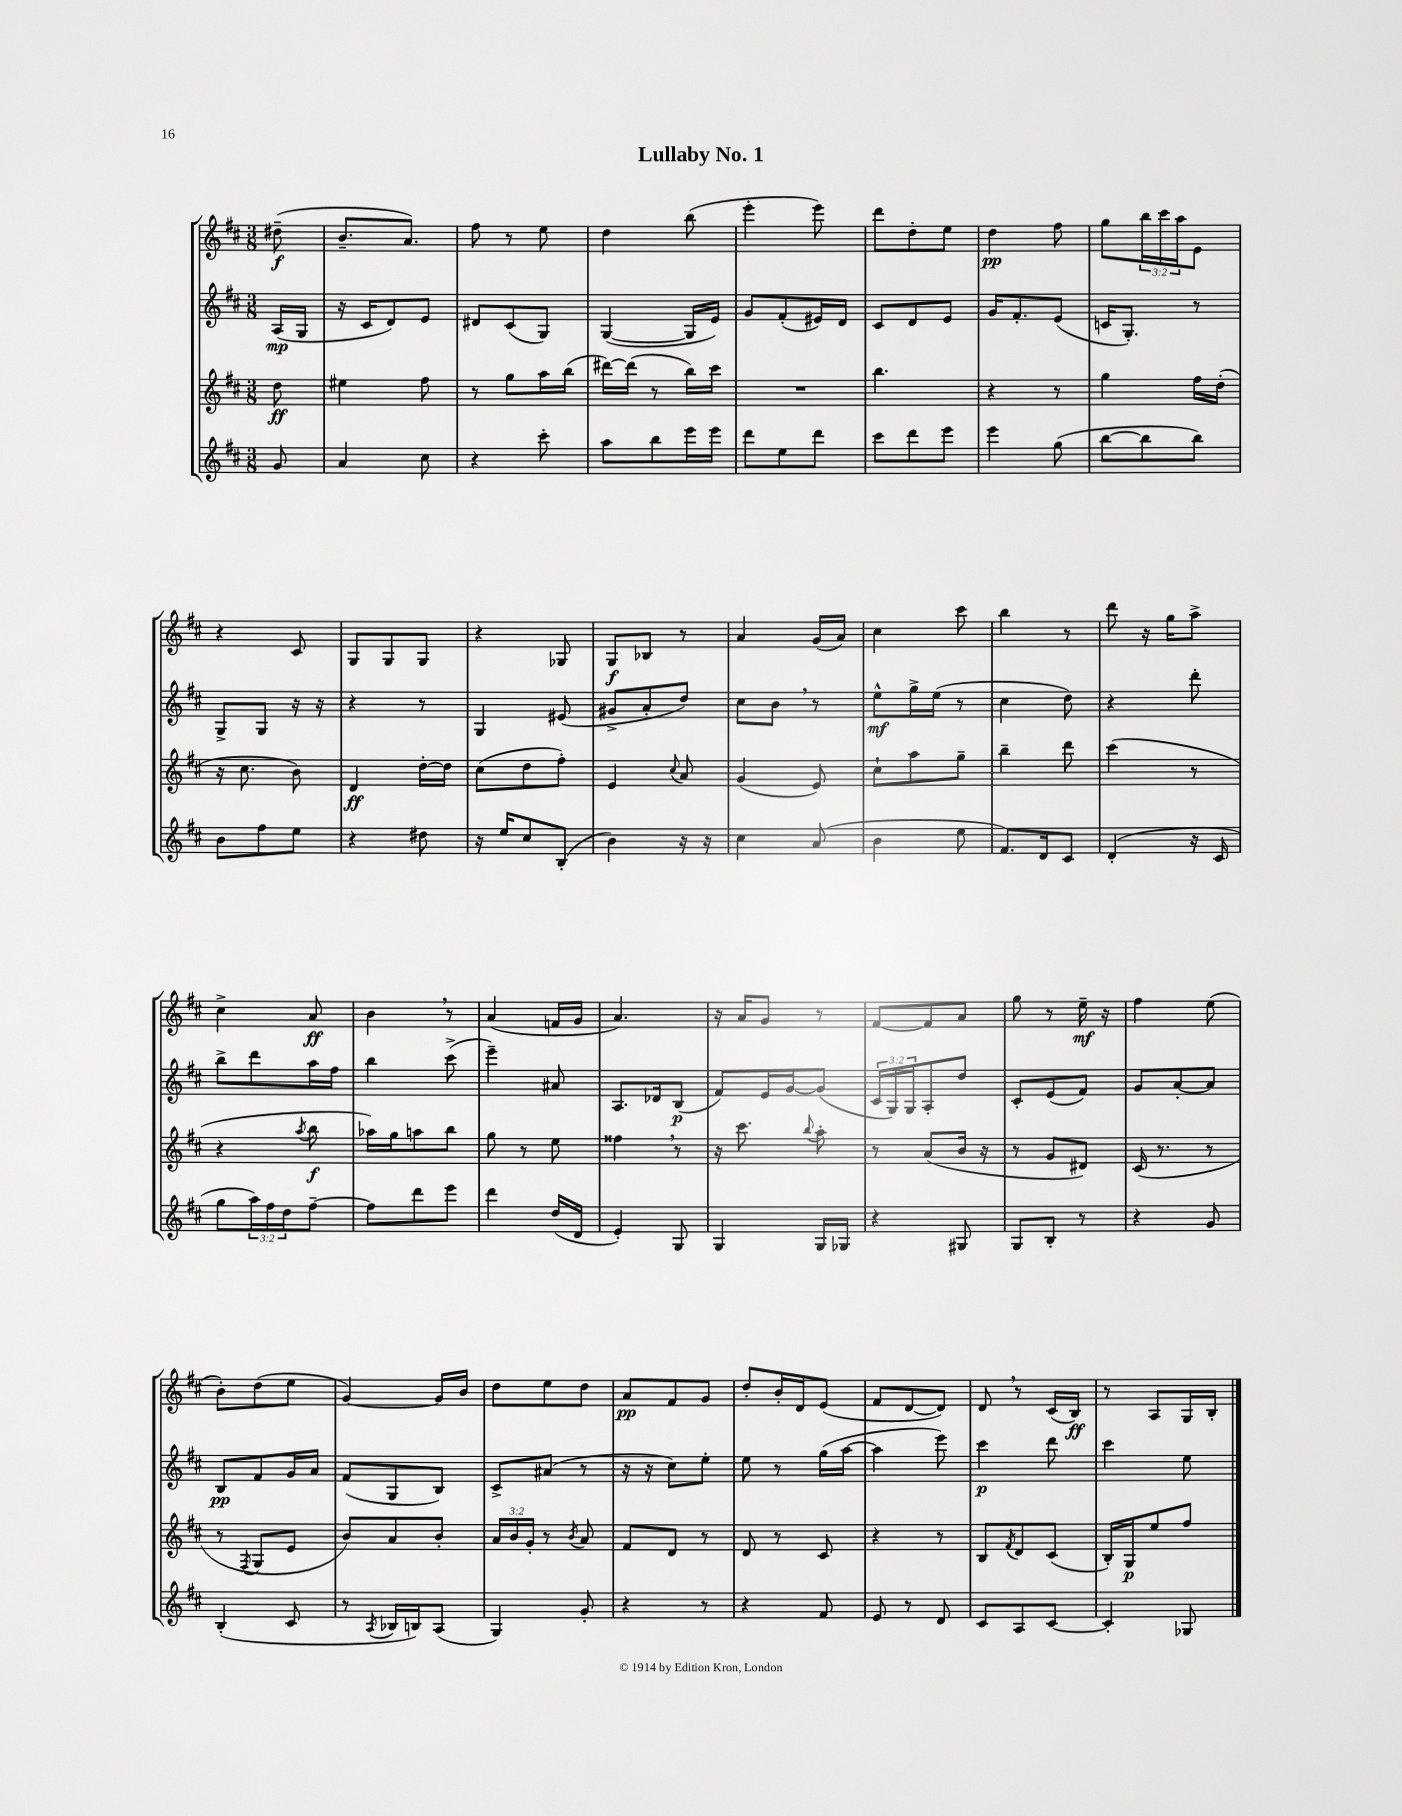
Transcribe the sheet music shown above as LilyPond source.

\header { title = "Lullaby No. 1" }
<<
\new StaffGroup <<
\new Staff = "s0" {
    \clef treble \key d \major \numericTimeSignature \time 3/8 \override Staff.TupletNumber.text = #tuplet-number::calc-fraction-text \partial 8
    dis''8--\f( |
    b'8.-- a'8.) |
    fis''8 r8 e''8 |
    d''4 b''8( |
    e'''4-. e'''8) |
    d'''8 d''8-. e''8 |
    d''4\pp fis''8 |
    g''8 \tuplet 3/2 { b''16 cis'''16 a''16 } e'8 |
    r4 cis'8 |
    g8 g8 g8 |
    r4 ges8 |
    g8\f bes8 r8 |
    a'4 g'16( a'16) |
    cis''4 cis'''8 |
    b''4 r8 |
    d'''8 r16 g''16 a''8-> |
    cis''4-> a'8\ff |
    b'4 \breathe r8 |
    a'4( f'16 g'16 |
    a'4.) |
    r16 a'16 g'8 r8 |
    fis'8~ fis'8 a'8 |
    g''8 r8 e''16--\mf r16 |
    fis''4 e''8( |
    b'8-.) d''8( e''8 |
    g'4~) g'16 b'16 |
    d''8 e''8 d''8 |
    a'8\pp fis'8 g'8 |
    d''8-. b'16-. d'16 e'8( |
    fis'8 d'8~ d'8) |
    d'8 \breathe r8 cis'16( b16\ff) |
    r8 a8 g16 b16-. \bar "|." |
}
\new Staff = "s1" {
    \clef treble \key d \major \numericTimeSignature \time 3/8 \override Staff.TupletNumber.text = #tuplet-number::calc-fraction-text \partial 8
    a16\mp( g16 |
    r16 cis'16 d'8) e'8 |
    dis'8 cis'8( g8) |
    g4~( g16 e'16) |
    g'8 fis'8-.( eis'16) d'16 |
    cis'8 d'8 e'8 |
    g'16 fis'8.-. e'8( |
    c'16 g8.-.) r8 |
    g8-> g8 r16 r16 |
    r4 r8 |
    g4 eis'8( |
    gis'8-> a'8-. d''8) |
    cis''8 b'8 \breathe r8 |
    e''8-^\mf g''16-> e''16( r8 |
    cis''4 d''8) |
    r4 d'''8-. |
    b''8-> d'''8 a''16 fis''16 |
    b''4 cis'''8->( |
    e'''4--) ais'8 |
    a8. des'16 b8\p( |
    fis'8) e'16 g'16~ g'8( |
    \tuplet 3/2 { cis'16 g16) g16 } a8-. d''8 |
    cis'8-. e'8( fis'8) |
    g'8 a'8~-. a'8 |
    b8\pp fis'8 g'16 a'16 |
    fis'8( g8 b8) |
    cis'8-> ais'8( r8 |
    r16 r16 cis''8) e''8-. |
    e''8 r8 g''16( a''16~ |
    a''4 e'''8) |
    cis'''4\p d'''8 |
    cis'''4 e''8 \bar "|." |
}
\new Staff = "s2" {
    \clef treble \key d \major \numericTimeSignature \time 3/8 \override Staff.TupletNumber.text = #tuplet-number::calc-fraction-text \partial 8
    d''8\ff |
    eis''4 fis''8 |
    r8 g''8 a''16 b''16( |
    dis'''16~) dis'''16( r8 b''16) cis'''16 |
    R4. |
    b''4. |
    r4 r8 |
    g''4 fis''16 d''16-.( |
    r16 cis''8. b'8) |
    d'4\ff d''16~-. d''16 |
    cis''8( d''8 fis''8-.) |
    e'4 \appoggiatura { cis''8 } a'8 |
    g'4( e'8) |
    cis''8-! a''8 g''8-- |
    b''4-- d'''8 |
    cis'''4( r8 |
    r4 \acciaccatura { a''8 } b''8\f |
    aes''16) g''16 a''8 b''8 |
    g''8 r8 e''8 |
    fisis''4 \breathe r8 |
    r16 cis'''8. \appoggiatura { b''8 } a''8-. |
    r8 a'8( b'16 r16 |
    r8 g'8 dis'8) |
    cis'16( r8. r8 |
    r8 \acciaccatura { fis8 } g8 e'8 |
    b'8) a'8 b'8-. |
    \tuplet 3/2 { a'16 b'16 g'16-. } r8 \acciaccatura { b'8 } a'8 |
    fis'8 d'8 r8 |
    d'8 r8 cis'8 |
    r4 r8 |
    b8 \acciaccatura { fis'8 } d'8 cis'8( |
    b16-.) g16\p e''8 fis''8 \bar "|." |
}
\new Staff = "s3" {
    \clef treble \key d \major \numericTimeSignature \time 3/8 \override Staff.TupletNumber.text = #tuplet-number::calc-fraction-text \partial 8
    g'8 |
    a'4 cis''8 |
    r4 cis'''8-. |
    a''8 b''8 e'''16 e'''16 |
    d'''8 e''8 d'''8 |
    cis'''8 d'''8 e'''8 |
    e'''4 g''8( |
    b''8~ b''8 b''8) |
    b'8 fis''8 e''8 |
    r4 dis''8 |
    r16 e''16 cis''8 b8-.( |
    b'4) r16 r16 |
    cis''4 a'8( |
    b'4 e''8 |
    fis'8.) d'16 cis'8 |
    d'4-.( r16 cis'16 |
    g''8 \tuplet 3/2 { a''16) fis''16 d''16 } fis''8~-- |
    fis''8 d'''8 e'''8 |
    d'''4 d''16( d'16 |
    e'4-.) g8 |
    g4 g16 ges16 |
    r4 gis8 |
    g8 b8-. r8 |
    r4 g'8 |
    b4-.( cis'8 |
    r8 \acciaccatura { a8 } bes16 b16) a8( |
    g4) g'8-. |
    r4 r8 |
    r4 fis'8 |
    e'8 r8 d'8 |
    cis'8 a8 cis'8~ |
    cis'4-. ges8 \bar "|." |
}
>>
>>
\layout { \context { \Score \remove "Bar_number_engraver" } }
